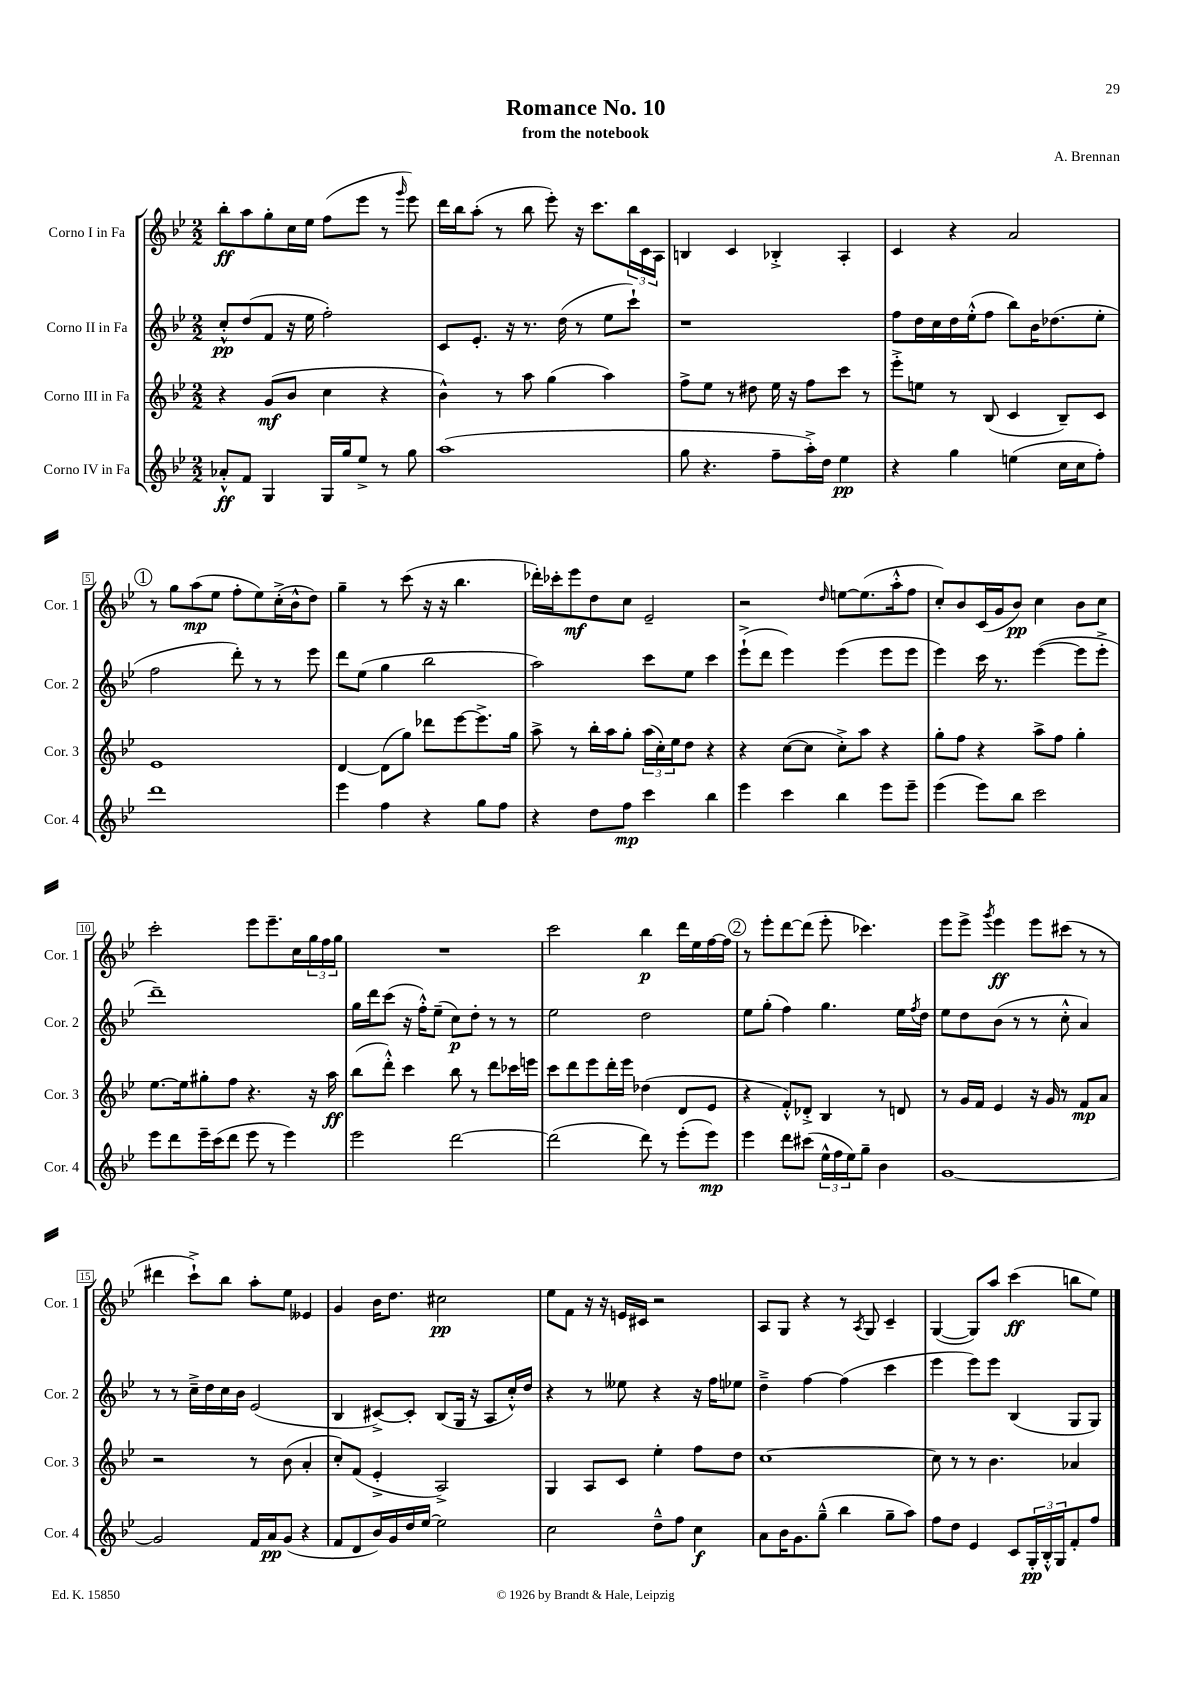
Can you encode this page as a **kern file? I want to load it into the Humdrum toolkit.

**kern	**kern	**kern	**kern
*staff4	*staff3	*staff2	*staff1
*clefG2	*clefG2	*clefG2	*clefG2
*k[b-e-]	*k[b-e-]	*k[b-e-]	*k[b-e-]
*M2/2	*M2/2	*M2/2	*M2/2
8a-'^^/L	4r	8cc'^^/L	8bb-'\L
8f/J	.	(8dd/	8aa\
4G/	(8g/L	8f/J	8gg'\
.	8b-/J	16r	16cc\L
.	.	16ee-\	16ee-\JJ
16G/LL	4cc\	2ff'\)	(8ff\L
16gg/J	.	.	.
8ee-^/J	.	.	8eee-\J
8r	4r	.	8r
.	.	.	16qqggg/
8gg\	.	.	8eee-\)
=	=	=	=
(1aa	4b-^^\)	8c/L	16ddd\LL
.	.	.	16bb-\J
.	.	8.e-'/J	(8aa'\J
.	8r	.	8r
.	.	16r	.
.	8aa\	8.r	8bb-\
.	(4gg\	.	8eee-'\)
.	.	(16dd\	.
.	.	8r	16r
.	.	.	8.ccc\L
.	4aa\)	8ee-\L	.
.	.	8ccc`\J)	24bb-\L
.	.	.	24c\
.	.	.	24A\JJ
=	=	=	=
8gg\	8ff^\L	1r	4B/
4.r	8ee-\J	.	.
.	8r	.	4c/
.	8dd#\	.	.
8ff~\L	16ee-\	.	4B-'^/
.	16r	.	.
16aa'^\L)	8ff\L	.	.
16dd\JJ	.	.	.
4ee-\	8ccc\J	.	4A'/
.	8r	.	.
=	=	=	=
4r	8eee-'^\L	8ff\L	4c/
.	8ee\J	16dd\L	.
.	.	16cc\	.
4gg\	8r	16dd\	4r
.	.	(16ee-'^^\J	.
.	(8B-/	8ff\J	.
(4ee\	4c/	8bb-\L)	2a/
.	.	16b-\K	.
.	.	(8.dd-\	.
16cc\LL	8B-~/L)	.	.
16cc\J	.	.	.
8ff'\J)	8c/J	8ee-'\J	.
=	=	=	=
1ddd	1e-	2ff\	8r
.	.	.	8gg\L
.	.	.	(8aa\
.	.	.	8ee-\J
.	.	8ddd'\)	8ff'\L
.	.	8r	8ee-\)
.	.	8r	(16cc'^\L
.	.	.	16b-^^\J
.	.	8eee-\	8dd\J)
=	=	=	=
4eee-\	[4d/	8ddd\L	4gg~\
.	.	(8ee-\J	.
4ff\	(8d\]L	4gg\	8r
.	8gg\J)	.	(8ccc\
4r	8ddd-\L	2bb-\	16r
.	.	.	16r
.	[8eee-\	.	4.bb-\
8gg\L	8.eee-^\]	.	.
8ff\J	.	.	.
.	16gg\Jk	.	.
=	=	=	=
4r	8aa^\	2aa\)	16ddd-'\LL)
.	.	.	16ccc-'\J
.	8r	.	8eee-\
8dd\L	16bb-'\LL	.	8dd\
.	16aa\J	.	.
8ff\J	8gg'\J	.	8cc\J
4ccc\	(24aa\LL	8ccc\L	2e-~/
.	24cc'\)	.	.
.	24ee-\J	.	.
.	8dd\J	8ee-\J	.
4bb-\	4r	4ccc\	.
=	=	=	=
4eee-\	4r	(8eee-`^\L	2r
.	.	8ddd\J	.
4ccc\	([8cc\L	4eee-\)	.
.	8cc\]J	.	.
.	.	.	16qqdd/
4bb-\	8cc'^\L)	(4eee-\	[8ee\L
.	8aa\J	.	(8.ee\]
8eee-\L	4r	8eee-\L	.
.	.	.	16aa'^^\k
8eee-~\J	.	8eee-\J	8ff\J
=	=	=	=
(4eee-\	8gg'\L	4eee-\)	8cc'/L)
.	8ff\J	.	8b-/
8eee-\L)	4r	16ccc\	(16c/L
.	.	8.r	16g/J
8bb-\J	.	.	8b-/J)
2ccc\	8aa^\L	([4eee-\	4cc\
.	8ff\J	.	.
.	4gg'\	8eee-\]L	8b-\L
.	.	8eee-'^\J	8cc\J
=	=	=	=
8eee-\L	[8.ee-\L	1ddd~)	2ccc'\
8ddd\	.	.	.
.	16ee-\]k	.	.
16eee-~\L	8gg#'\	.	.
(16ccc\J	.	.	.
8ddd\J	8ff\J	.	.
8eee-\	4.r	.	8eee-\L
8r	.	.	8.eee-~\
4eee-\)	.	.	.
.	.	.	16cc\L
.	16r	.	24gg\
.	.	.	24ff\
.	16aa\	.	.
.	.	.	24gg\JJ
=	=	=	=
2eee-\	(8bb-\L	16gg\LL	1r
.	.	16ddd\J	.
.	8ddd'^^\J)	(8ccc\J	.
.	4ccc\	16r	.
.	.	16ff'^^\LK)	.
.	.	(8ee-~\J	.
[2ddd\	8bb-\	8cc\L)	.
.	8r	8dd'\J	.
.	8ddd\L	8r	.
.	16ccc-\L	8r	.
.	16eee\JJ	.	.
=	=	=	=
(2ddd\]	8ccc\L	2ee-\	2ccc\
.	8ddd\	.	.
.	8eee-\	.	.
.	16ddd'\L	.	.
.	16eee-\JJ	.	.
8ddd\)	(4dd-\	2dd\	4bb-\
8r	.	.	.
(8eee-'\L	8d/L	.	16ddd\LL
.	.	.	16ee-\
8eee-\J)	8e-/J	.	[16ff\
.	.	.	16ff\]JJ
=	=	=	=
4eee-\	4r	8ee-\L	8r
.	.	(8gg'\J	8eee-'\L
8ddd\L	8f'^^/L)	4ff\)	[8ddd\
(8ccc#\J	8d-'^/J	.	(8ddd\]J
24ee-^^\LL	4B-/	4.gg\	8eee-'\
24ff\	.	.	.
24ee-\J)	.	.	.
8gg~\J	.	.	4.ccc-\)
4b-\	8r	.	.
.	8d/	16ee-\LL	.
.	.	8qff/	.
.	.	16dd\JJ	.
=	=	=	=
[1g	8r	8ee-\L	8eee-\L
.	16g/LL	8dd\	8eee-^\J
.	16f/JJ	.	.
.	.	.	8qggg/
.	4e-/	(8b-\J	4eee-\
.	.	8r	.
.	16r	8r	8eee-\L
.	16g/	.	.
.	8r	8cc'^^\	(8ccc#\J
.	8f/L	4a/)	8r
.	8a/J	.	8r
=	=	=	=
2g/]	2r	8r	4ddd#\
.	.	8r	.
.	.	16cc~^\LL	8ccc`^\L)
.	.	16dd\	.
.	.	16cc\	8bb-\J
.	.	16b-\JJ	.
16f/LL	8r	(2e-/	8aa'\L
16a/J	.	.	.
(8g/J	(8b-\	.	8ee-\J
4r	4a'/	.	4e--/
=	=	=	=
8f/L	8cc'/L)	4B-/	4g/
8d/	(8f/J	.	.
16b-/L)	4e-'^/	[8c#^/L)	16b-\LK
16g/	.	.	8.dd\J
16dd/	.	8c#'/]J	.
[16ee-/JJ	.	.	.
2ee-\]	2A^/)	(8B-/L	2cc#\
.	.	16G/Jk	.
.	.	16r	.
.	.	8A/L	.
.	.	16cc'^^/L)	.
.	.	16dd/JJ	.
=	=	=	=
2cc\	4G/	4r	8ee-\L
.	.	.	8f\J
.	8A/L	8r	16r
.	.	.	16r
.	8c/J	8ee--\	16e/LL
.	.	.	16c#/JJ
8dd~^^\L	4ee-'\	4r	2r
8ff\J	.	.	.
4cc\	8ff\L	16r	.
.	.	16ff\LK	.
.	8dd\J	8ee-\J	.
=	=	=	=
8a\L	[1cc	4dd~^\	8A/L
16b-\K	.	.	8G/J
8.g\	.	.	.
.	.	[4ff\	4r
(8gg~^^\J	.	.	.
4bb-\	.	(4ff\]	8r
.	.	.	8qA/
.	.	.	8G/
8gg~\L	.	4ccc\	4c~/
8aa\J)	.	.	.
=	=	=	=
8ff\L	8cc\]	4eee-\	([4G/
8dd\J	8r	.	.
4e-/	8r	8eee-\L)	8G/]L)
.	4.b-\	8eee-\J	8aa/J
8c/L	.	(4B-/	(4ccc\
24G'/L	.	.	.
24B-'^^/	.	.	.
24G/J	.	.	.
8f'/	4a-/	8G/L	8bb\L
8ff/J	.	8G/J)	8ee-\J)
==	==	==	==
*-	*-	*-	*-
